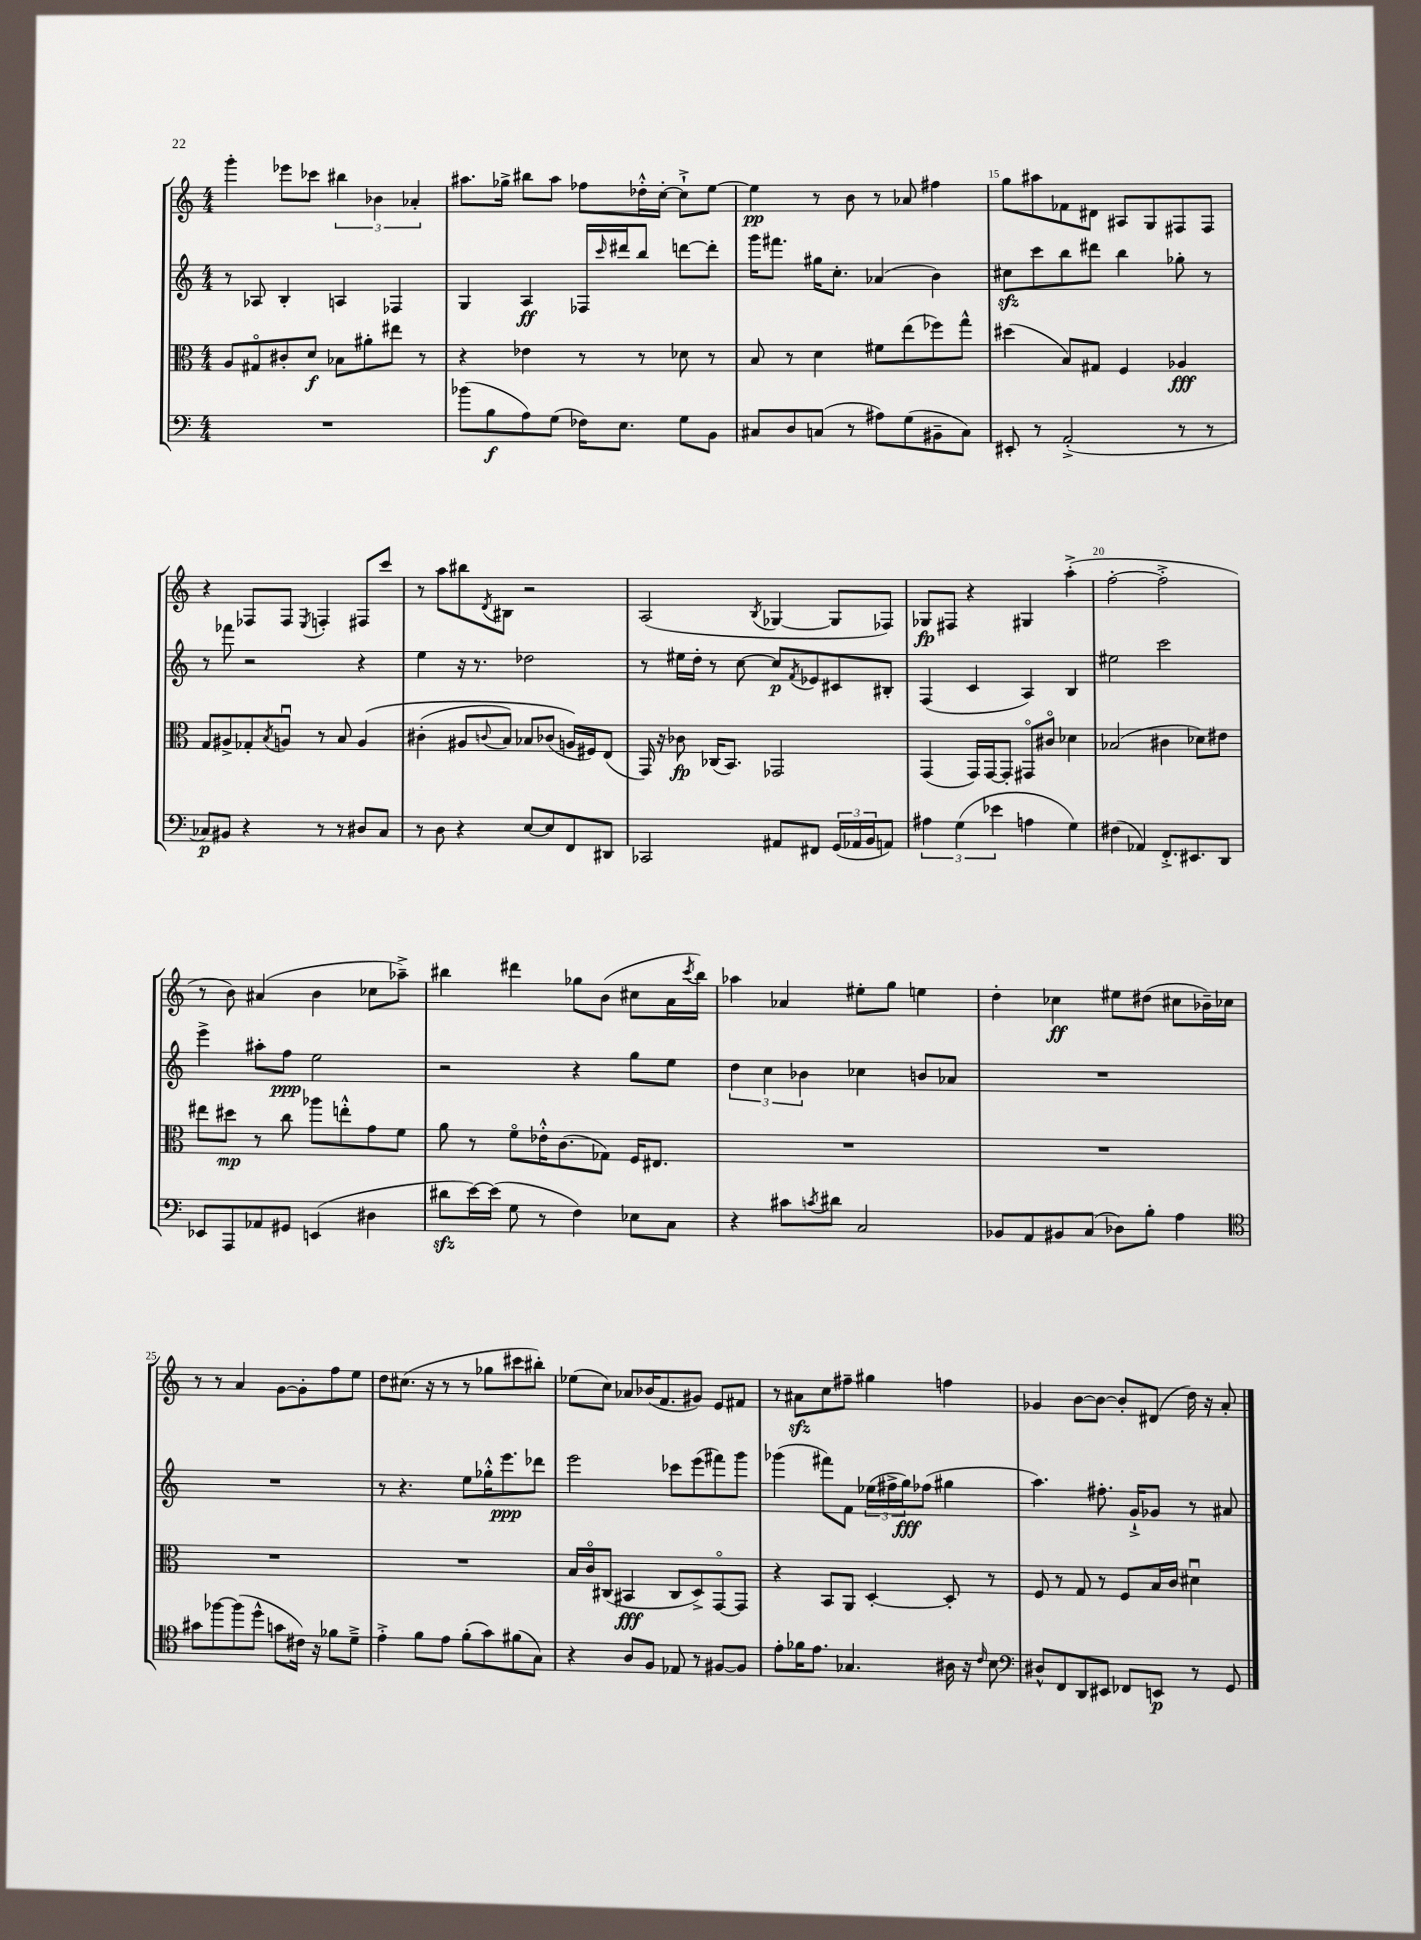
<<
\new StaffGroup <<
\new Staff = "s0" {
    \clef treble \key c \major \numericTimeSignature \time 4/4
    g'''4-. ees'''8 ces'''8 \tuplet 3/2 { bis''4 bes'4 aes'4-. } |
    ais''8. ges''16-> bis''8 ais''8 fes''8 des''16-.-^ c''16~-. c''8-!-> e''8~ |
    e''4\pp r8 b'8 r8 aes'8 fis''4 |
    g''8 ais''8 fes'8 dis'8 ais8 g8 fis8 fis8 |
    r4 fes8 fes8 \acciaccatura { e8 } f4-. fis8 c'''8 |
    r8 a''8 bis''8 \acciaccatura { d'8 } bis8 r2 |
    a2( \acciaccatura { b8 } ges4~ ges8 fes8) |
    ges8\fp fis8 r4 gis4 a''4-.->( |
    f''2~-. f''2-.-> |
    r8 b'8) ais'4( b'4 ces''8 aes''8--->) |
    bis''4 dis'''4 ges''8 b'8( cis''8 a'16 \acciaccatura { c'''8 } bis''16) |
    aes''4 aes'4 eis''8-. g''8 e''4 |
    d''4-. ces''4\ff eis''8 dis''8( cis''8 bes'16--) ces''16 |
    r8 r8 a'4 g'8~ g'8-. f''8 e''8 |
    d''8 cis''8.( r16 r8 r8 ges''8 cis'''8 bis''8-.) |
    ees''8( c''8) aes'8 bes'16( f'8. gis'8) e'8 fis'8 |
    r8 ais'8\sfz c''8 fis''8-- gis''4 f''4 |
    ges'4 b'8~ b'8~ b'8-. dis'8( d''16) r16 a'8-. \bar "|." |
}
\new Staff = "s1" {
    \clef treble \key c \major \numericTimeSignature \time 4/4
    r8 aes8 b4-. a4 fes4 |
    g4 a4\ff fes16 \grace { c'''16 } dis'''16 b''8 d'''8~ d'''8-. |
    g'''16 fis'''8. gis''16 c''8.-. aes'4( b'4) |
    cis''8\sfz c'''8 b''8 dis'''8 b''4 ges''8-. r8 |
    r8 fes'''8 r2 r4 |
    e''4 r16 r8. des''2 |
    r8 eis''16 d''16-. r8 c''8~ c''8\p \acciaccatura { f'8 } ees'8 cis'8 bis8-. |
    f4( c'4 a4) b4 |
    eis''2 c'''2 |
    e'''4-> ais''8-. f''8\ppp e''2 |
    r2 r4 g''8 e''8 |
    \tuplet 3/2 { d''4 c''4 bes'4 } ces''4 b'8 aes'8 |
    R1 |
    R1 |
    r8 r4. e''8 ges''16-.-^ e'''8.\ppp des'''8 |
    e'''2 ces'''8 e'''8( fis'''8) g'''8 |
    ges'''4( fis'''8) f'8 \tuplet 3/2 { ees''16( fis''16-> g''16\fff) } fes''8( gis''4 |
    a''4.) fis''8.-. g'16-!-> ges'8 r8 ais'8 \bar "|." |
}
\new Staff = "s2" {
    \clef alto \key c \major \numericTimeSignature \time 4/4
    a8 gis8\flageolet cis'8-. d'8\f bes8 ais'8-. eis''8 r8 |
    r4 ees'4 r8 r8 des'8 r8 |
    b8 r8 d'4 fis'8 e''8( fes''8) g''8-^ |
    dis''4( b8) gis8 f4 aes4\fff |
    g8 ais8-> ges8-. \acciaccatura { b8 } a8\downbow r8 b8 a4\( |
    cis'4-.( ais8 \appoggiatura { c'8 } b8) bes8 ces'8( a16\) fis16) e8( |
    g,16) r16 ces'8\fp ces16( b,8.) ges,2 |
    g,4( g,16) g,16~ g,8-. gis,8\flageolet cis'8\flageolet des'4 |
    bes2( cis'4 des'8) eis'8 |
    eis''8 dis''8\mp r8 c''8 aes''8 e''8-.-^ g'8 f'8 |
    a'8 r8 f'8\flageolet ees'16-.-^ c'8.( ges8) f16 eis8. |
    R1 |
    R1 |
    R1 |
    R1 |
    b16 c'16\flageolet cis8( bis,4\fff cis8 d8->) g,8~\flageolet g,8 |
    r4 b,8 a,8 d4~-. d8-. r8 |
    f8 r8 g8 r8 f8 b16 c'16 dis'4\downbow \bar "|." |
}
\new Staff = "s3" {
    \clef bass \key c \major \numericTimeSignature \time 4/4
    R1 |
    bes'8( b8\f a8) g8( fes16) e8. g8 b,8 |
    cis8 d8 c8( r8 ais8) g8( bis,8-- c8) |
    eis,8-. r8 a,2-.->( r8 r8 |
    ces8\p) bis,8 r4 r8 r8 dis8 ces8 |
    r8 d8 r4 e8~ e8 f,8 dis,8 |
    ces,2 ais,8 fis,8 \tuplet 3/2 { g,16( aes,16 b,16 } a,8) |
    \tuplet 3/2 { ais4 g4( ees'4 } a4 g4) |
    fis4( aes,4) f,8.-.-> eis,8. d,8 |
    ees,8 a,,8 aes,8 gis,8 e,4( dis4 |
    dis'8\sfz e'16~) e'16( g8 r8 f4) ees8 c8 |
    r4 cis'8 \acciaccatura { c'8 } dis'8 c2 |
    bes,8 a,8 bis,8 c8( des8) b8-. a4 |
    \clef tenor gis'8 fes''8~ fes''8( d''8-^ g'8 cis'16) r16 fes'8 d'8---> |
    e'4-.-> f'8 e'8 f'8-.( g'8) fis'8( g8) |
    r4 a8 f8 ees8 r8 fis8~ fis8 |
    e'8-. fes'16 e'8. ges4. ais16 r16 \grace { c'16 } b8 |
    \clef bass dis8-^ f,8 d,8 eis,8 fes,8 e,8\p r8 g,8 \bar "|." |
}
>>
>>
\layout { \context { \Score currentBarNumber = #12 \override BarNumber.break-visibility = ##(#f #t #t) barNumberVisibility = #(every-nth-bar-number-visible 5) } }
